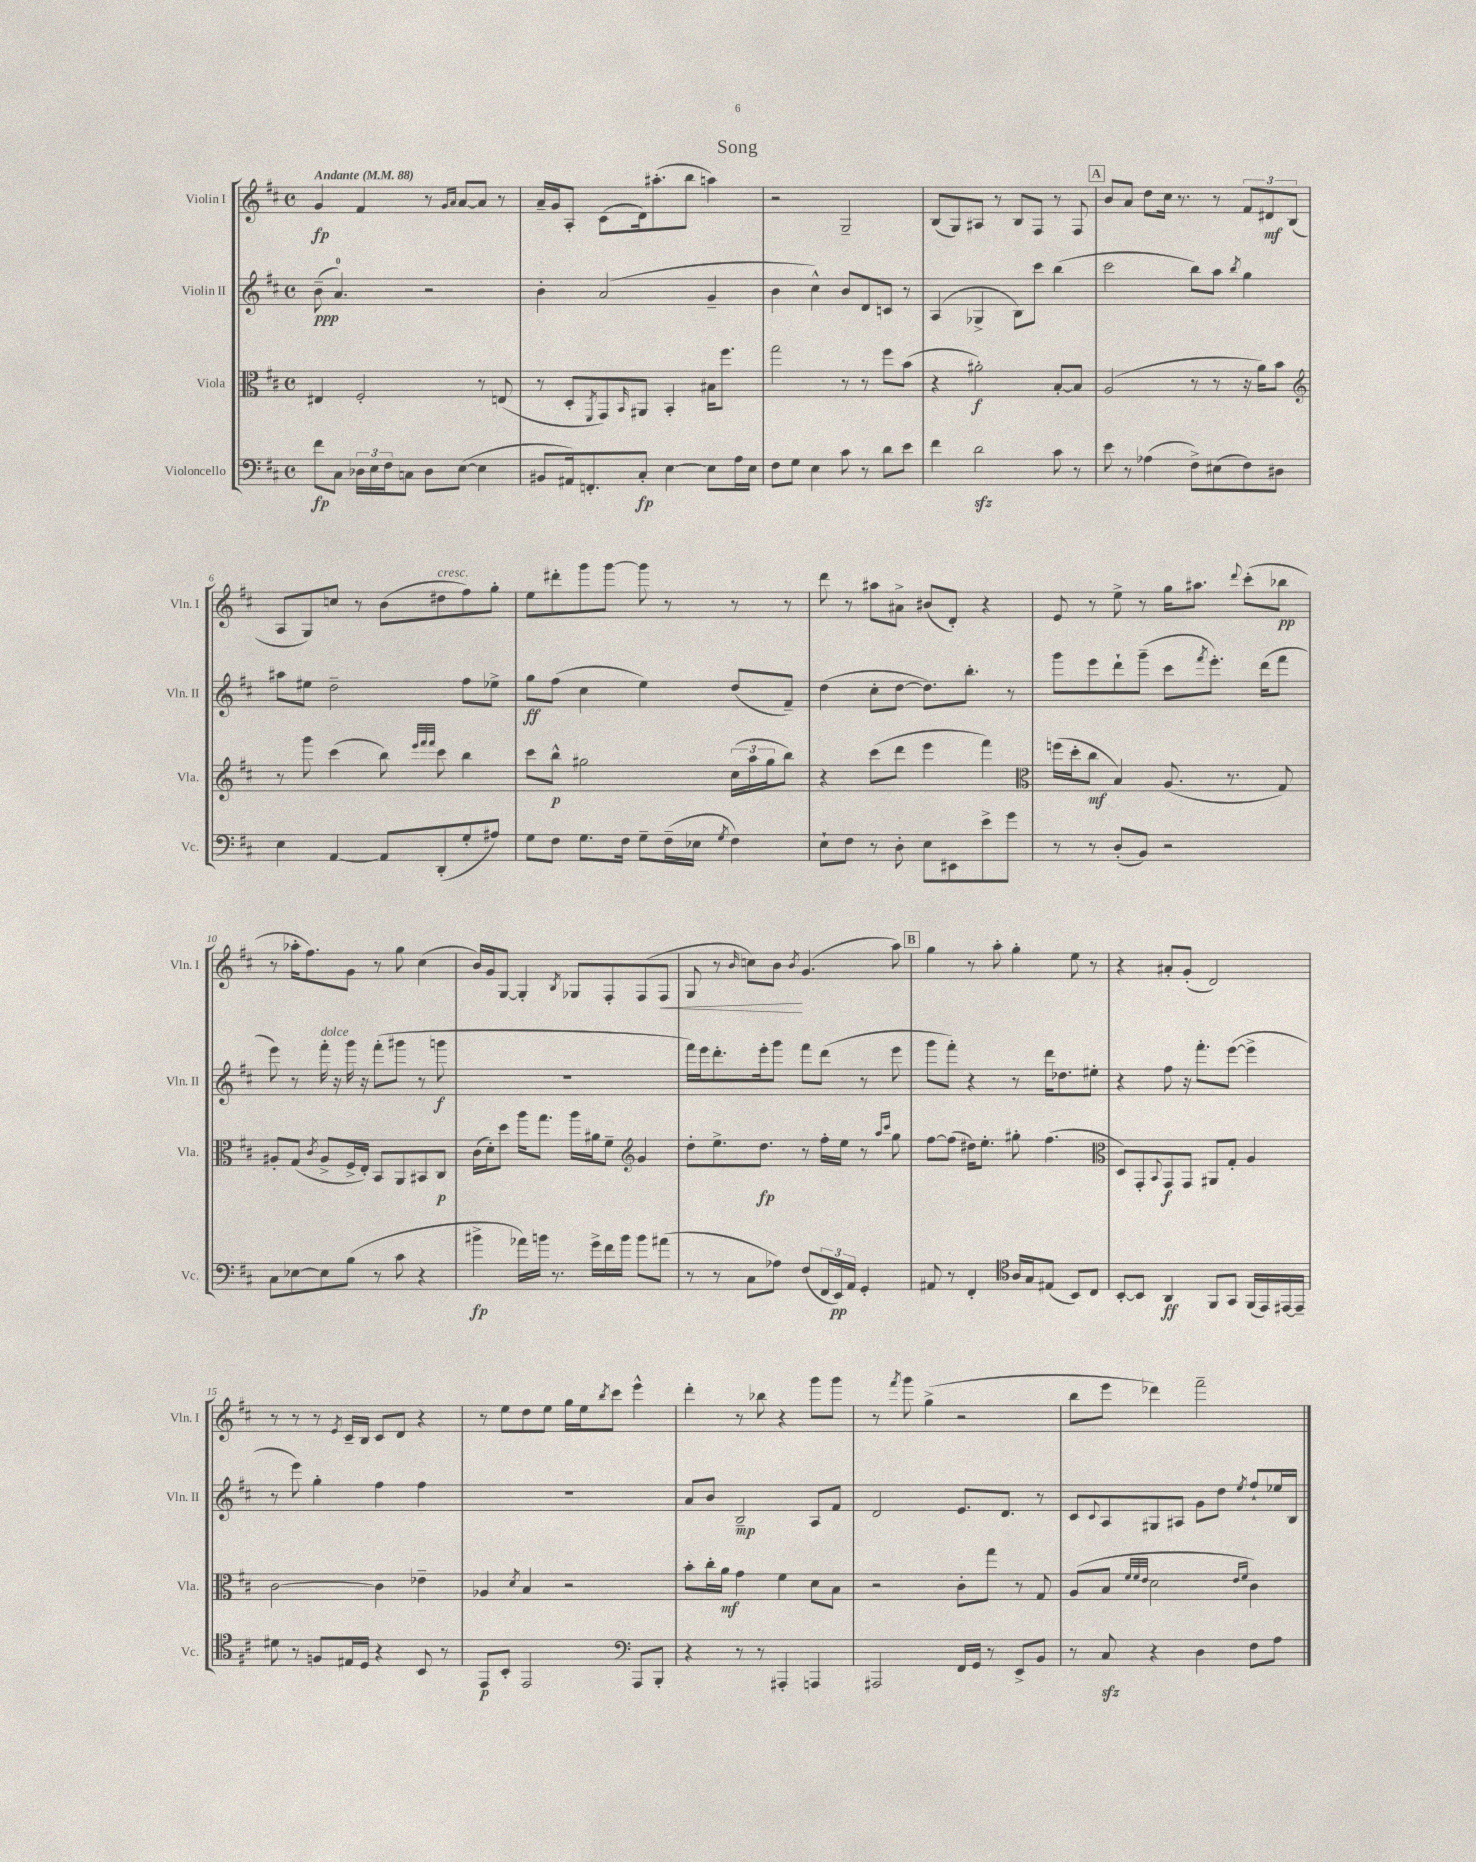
\header { title = "Song" }
<<
\new StaffGroup <<
\new Staff = "s0" \with { instrumentName = "Violin I" shortInstrumentName = "Vln. I" } {
    \clef treble \key d \major \defaultTimeSignature \time 4/4 \tempo "Andante" 4 = 88
    g'4\fp fis'4 r8 \grace { g'16 a'16 } a'8~ a'8 r8 |
    a'16-- g'16 a8-. cis'8( d'16) ais''8.-.( b''8 a''4) |
    r2 g2-- |
    b8( g8) ais8 r8 b8 fis8 r8 fis8 |
    \mark \markup { \box "A" } b'8 a'8 d''8 cis''16 r8. r8 \tuplet 3/2 { fis'8 dis'8\mf b8( } |
    a8 g8) c''8 r8 b'8( dis''8^\markup { \italic "cresc." } fis''8) g''8-. |
    e''8 dis'''8-. g'''8 g'''8~ g'''8 r8 r8 r8 |
    d'''8 r8 ais''8 ais'8-> bis'8( d'8-.) r4 |
    e'8 r8 e''8-> r8 g''16 ais''8. \appoggiatura { d'''8 } cis'''8-.( bes''8\pp |
    r8 aes''16-. fis''8.) g'8 r8 g''8 cis''4( |
    b'16) g'16 g8~ g4-. \acciaccatura { b8 } ges8 fis8-. fis8( fis8\< |
    g8 r8 \grace { b'16 } c''8) b'8\! \acciaccatura { b'8 } g'4.( a''8) |
    \mark \markup { \box "B" } g''4 r8 a''8-. g''4-. e''8 r8 |
    r4 ais'8-. g'8-.( d'2) |
    r8 r8 r8 \acciaccatura { e'8 } cis'16-- b16 cis'8 d'8 r4 |
    r8 e''8 d''8 e''8 g''16 e''16 \acciaccatura { b''8 } cis'''8 e'''4-^ |
    d'''4-. r8 bes''8 r4 g'''8 g'''8 |
    r8 \acciaccatura { fis'''8 } g'''8 g''4->( r2 |
    b''8 e'''8 des'''4) fis'''2-- \bar "|." |
}
\new Staff = "s1" \with { instrumentName = "Violin II" shortInstrumentName = "Vln. II" } {
    \clef treble \key d \major \defaultTimeSignature \time 4/4
    b'8--\ppp( a'4.-0) r2 |
    b'4-. a'2( g'4-- |
    b'4 cis''4-^) b'8 d'8 c'8 r8 |
    a4( ges4-> b8) cis'''8 b''4( |
    \mark \markup { \box "A" } cis'''2 b''8) a''8 \acciaccatura { b''8 } g''4 |
    ais''8 eis''8 d''2-- fis''8 ees''8-> |
    g''8\ff fis''8( cis''4 e''4) d''8( fis'8--) |
    d''4( cis''8-. d''8~ d''8.) b''8.-. r8 |
    g'''8 e'''8 d'''8-! g'''8--( cis'''8 \acciaccatura { fis'''8 } e'''8.-.) d'''16( fis'''8 |
    e'''8) r8 fis'''16-.^\markup { \italic "dolce" } r16 g'''16 r16 fis'''8-.( gis'''8 r8 g'''8\f |
    R1 |
    fis'''16) e'''16 d'''8.-. e'''16-. g'''8 fis'''8 d'''8( r8 e'''8 |
    \mark \markup { \box "B" } g'''8 fis'''8-.) r4 r8 d'''16 des''8. eis''8-. |
    r4 fis''8 r16 fis'''8.-. e'''8~( e'''4-> |
    r8 e'''8) g''4-. fis''4 fis''4 |
    R1 |
    a'8 b'8 b2--\mp a8 fis'8 |
    d'2 e'8. d'8. r8 |
    cis'8 \appoggiatura { cis'8 } a8 gis8 ais8 g'8 d''8 \acciaccatura { e''8 } fis''8-! ees''16 b16 \bar "|." |
}
\new Staff = "s2" \with { instrumentName = "Viola" shortInstrumentName = "Vla." } {
    \clef alto \key d \major \defaultTimeSignature \time 4/4
    eis4 fis2-. r8 e8( |
    r8 d8-. \acciaccatura { fis,8 } g,8) \grace { b,16 } ais,8 b,4-. bis16 fis''8. |
    g''2 r8 r8 fis''8 b'8( |
    r4 ais'2-.\f) b8~-. b8 |
    \mark \markup { \box "A" } a2( r8 r8 r16 a'16) b'8 |
    \clef treble r8 g'''8 cis'''4( b''8) \grace { e'''32 fis'''32 fis'''32 } cis'''8 b''4 |
    cis'''8 b''8-^\p gis''2 \tuplet 3/2 { cis''16( a''16 gis''16 } b''8) |
    r4 cis'''8( d'''8 e'''4 fis'''4) |
    \clef alto f''16( d''16-. cis''8\mf b4) a8.( r8. g8) |
    ais8-. g8( \acciaccatura { cis'8 } ais8-> fis16-> e16-.) b,8 a,8 bis,8 cis8\p |
    cis'16( d'16-.) d''8 a''16 g''8. a''16 ais'16 fis'8-- \clef treble g'4 |
    d''8-. e''8.-> d''8.\fp r8 fis''16-. e''16 r8 \grace { a''16 cis'''16 } g''8 |
    \mark \markup { \box "B" } fis''8~ fis''8( dis''16) e''8.-. gis''8-. fis''4.( |
    \clef alto d8) g,8-. \appoggiatura { b,8 } g,8\f g,8 ais,8 g8-. a4 |
    cis'2~ cis'4 ees'4-- |
    aes4 \acciaccatura { d'8 } b4 r2 |
    b'8-. cis''16-. a'16\mf g'4 fis'4 d'8 b8 |
    r2 cis'8-. g''8 r8 g8 |
    a8( b8 \grace { fis'32 fis'32 e'32 } d'2 \grace { e'16 fis'16 } cis'4) \bar "|." |
}
\new Staff = "s3" \with { instrumentName = "Violoncello" shortInstrumentName = "Vc." } {
    \clef bass \key d \major \defaultTimeSignature \time 4/4
    fis'8\fp cis8 \tuplet 3/2 { des16 e16 fis16 } c8 des8 e8~( e4 |
    bis,8 ais,16) f,8.-. cis8-.\fp e4~ e8 a16 e16 |
    fis8 g8 e4 cis'8 r8 d'8 e'8 |
    fis'4 d'2\sfz cis'8 r8 |
    \mark \markup { \box "A" } e'8 r8 aes4( fis8->) eis8( fis8) dis8 |
    e4 a,4~ a,8 d,8-.( g8-. ais8) |
    g8 fis8 g8. fis16 g8-- fis16--( ees16 \acciaccatura { g8 } fis4) |
    e8-! fis8 r8 d8-. e8 eis,8 e'8-> g'8 |
    r8 r8 d8-.( b,8) r2 |
    cis8 ees8~ ees8 b8( r8 cis'8 r4 |
    bis'4->\fp aes'16) b'16 r8. g'16-> fis'16 b'16 b'8 ais'8( |
    r8 r8 cis8 aes8) fis8( \tuplet 3/2 { fis,16 e,16\pp) a,16 } g,4-. |
    \mark \markup { \box "B" } ais,8 r8 fis,4-. \clef tenor a16 g16 eis8( b,8) cis8 |
    b,8~-. b,8 a,4\ff fis,8 g,8 fis,16( e,16) eis,16~ eis,16-- |
    dis'8 r8 f8 eis16 d16 r4 b,8 r8 |
    e,8\p b,8-. e,2 \clef bass a,,8 b,,8-. |
    r4 r8 r8 ais,,4-. a,,4 |
    ais,,2 fis,16 g,16 r8 e,8-> b,8 |
    r8 cis8\sfz r4 d4 fis8 a8 \bar "|." |
}
>>
>>
